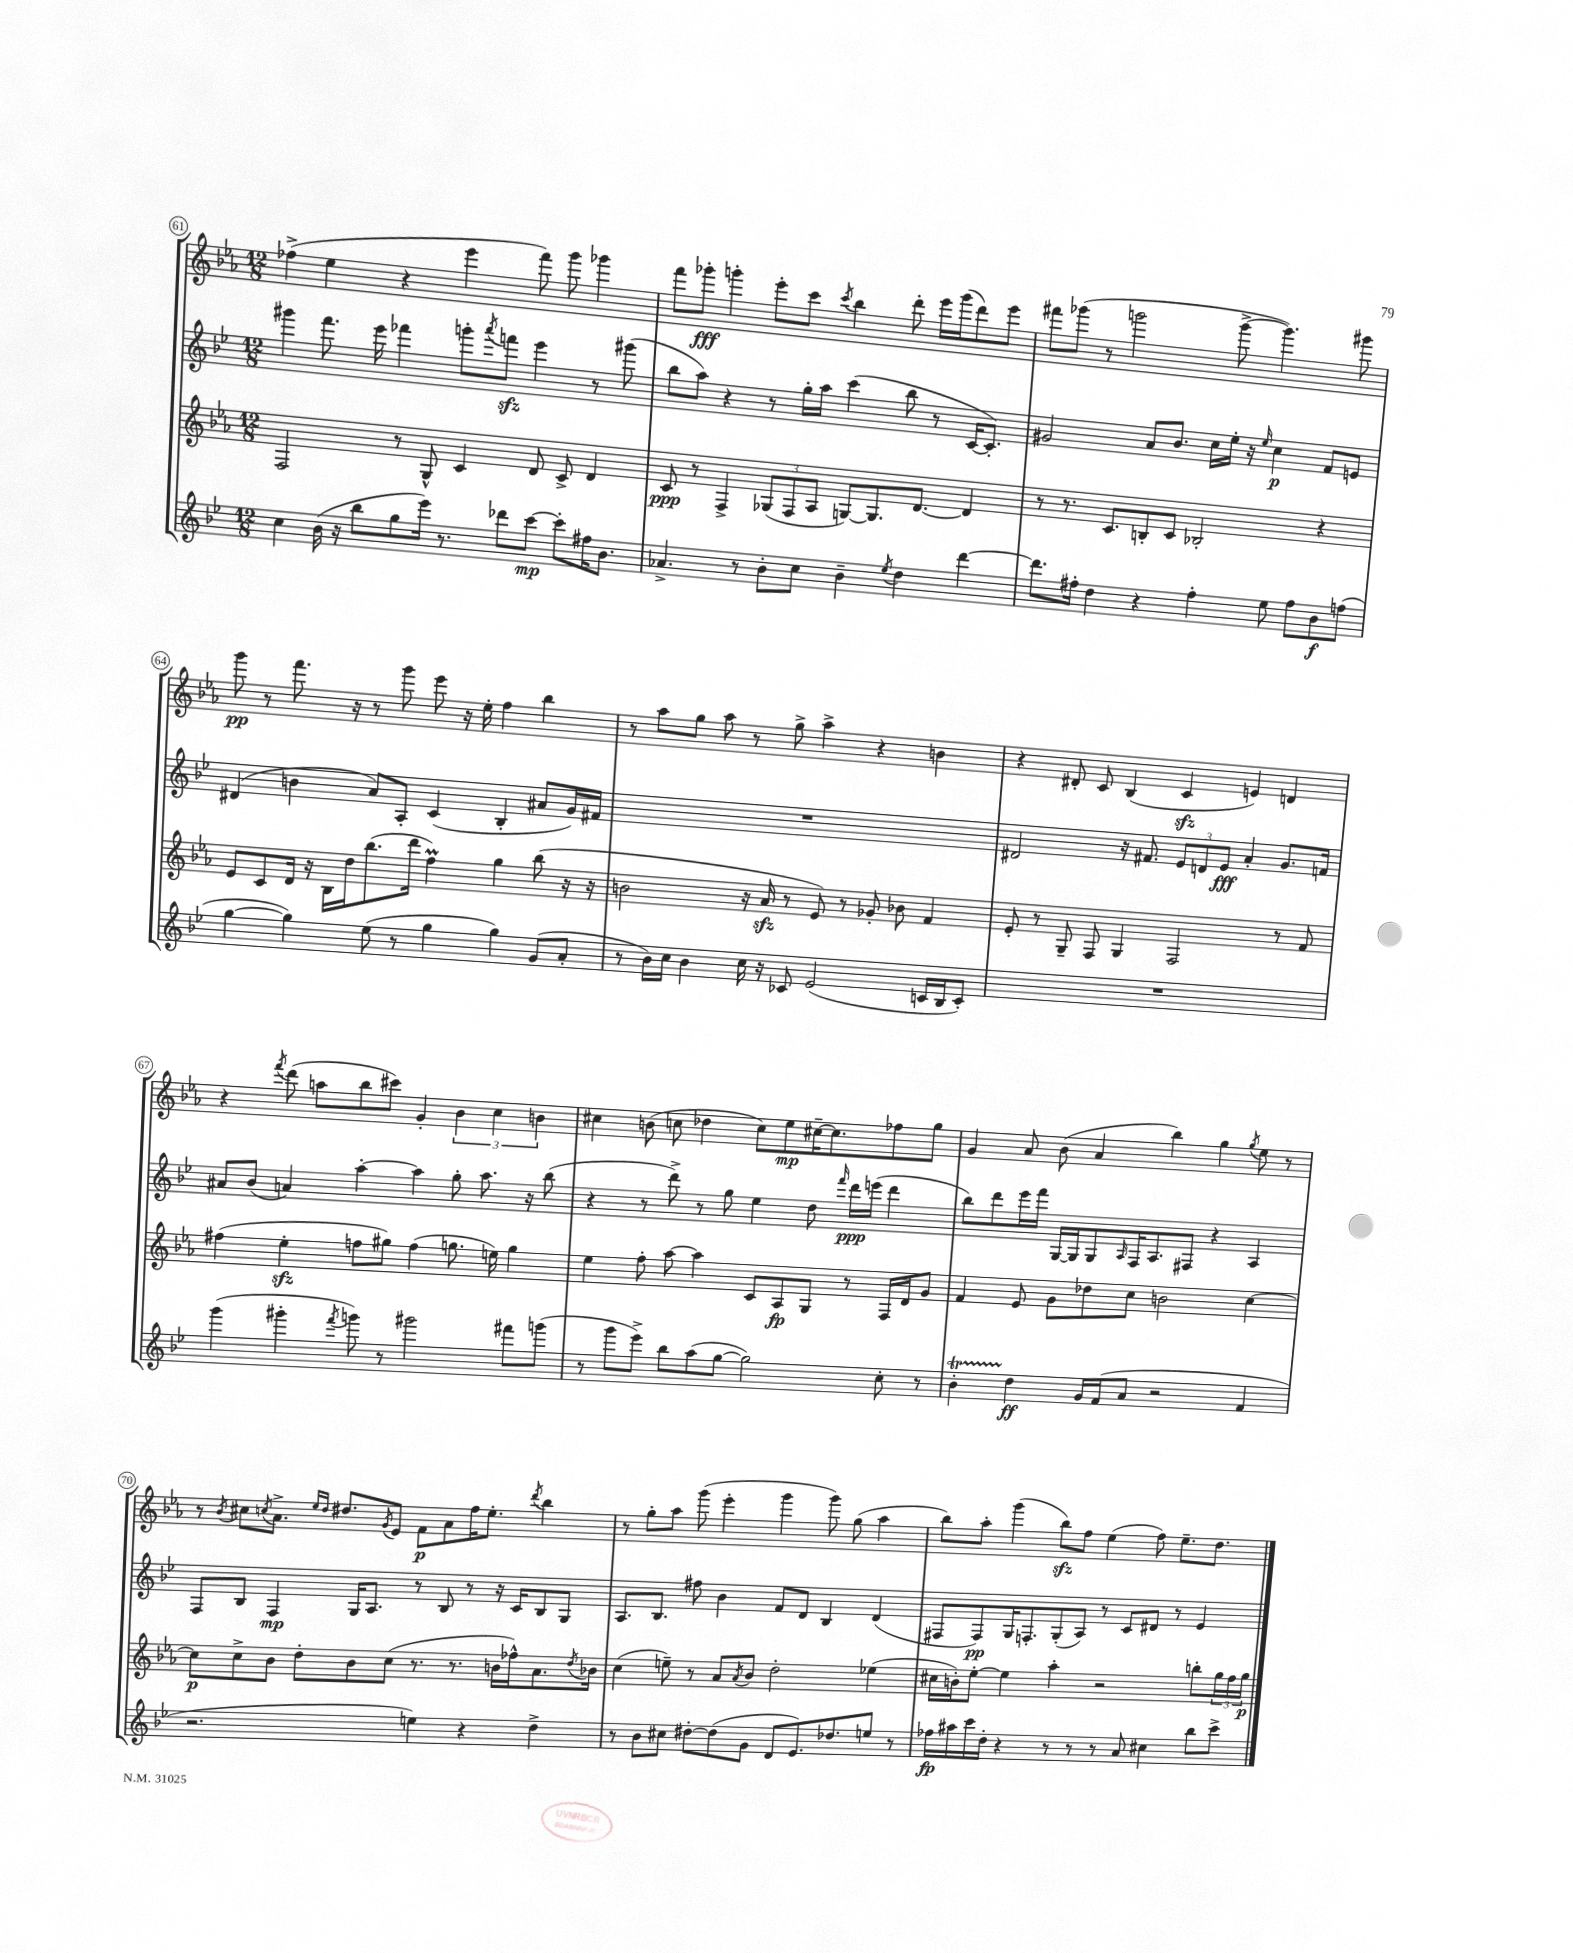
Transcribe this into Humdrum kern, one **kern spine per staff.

**kern	**dynam	**kern	**dynam	**kern	**dynam	**kern	**dynam
*part4	*part4	*part3	*part3	*part2	*part2	*part1	*part1
*staff4	*staff4	*staff3	*staff3	*staff2	*staff2	*staff1	*staff1
*clefG2	*	*clefG2	*	*clefG2	*	*clefG2	*
*k[b-e-]	*	*k[b-e-a-]	*	*k[b-e-]	*	*k[b-e-a-]	*
*M12/8	*	*M12/8	*	*M12/8	*	*M12/8	*
=61	=61	=61	=61	=61	=61	=61	=61
4cc\	.	2F/	.	4ggg#X\	.	(4ff-X^\	.
(16b-\	.	.	.	8.fff\	.	4ee-\	.
16r	.	.	.	.	.	.	.
8bb-\L	.	.	.	.	.	.	.
.	.	.	.	16eee-\	.	.	.
8gg\	.	8r	.	4fff-X\	.	4r	.
16eee-\Jk)	.	8G^^/	.	.	.	.	.
8.r	.	.	.	.	.	.	.
.	.	4c/	.	8gggn'\L	.	4eee-\	.
.	.	.	.	8qaaa/	.	.	.
8ddd-X\L	.	.	.	8fffnzz\J	.	.	.
[8ccc\J	mp	8d/	.	4eee-\	.	8fff\)	.
8ccc'\L]	.	8c^/	.	.	.	8ggg\	.
16ff#X\K	.	4d/	.	8r	.	4ggg-X\	.
8.b-\J	.	.	.	.	.	.	.
.	.	.	.	(8ggg#X\	.	.	.
=62	=62	=62	=62	=62	=62	=62	=62
4.a-X^/	.	8c/	ppp	8bb-\L	.	8fff\L	.
.	.	8r	.	8aa\J)	.	8ggg-X'\J	fff
.	.	4F^/	.	4r	.	4gggn'\	.
8r	.	.	.	.	.	.	.
8b-'\L	.	(12G-X/L	.	8r	.	8eee-'\L	.
.	.	12F/	.	.	.	.	.
8cc\J	.	.	.	16gg'\LL	.	8ccc\J	.
.	.	12A-/J	.	.	.	.	.
.	.	.	.	16aa\JJ	.	.	.
.	.	.	.	.	.	8qccc/	.
4b-~\	.	[8Gn/L)	.	(4ccc\	.	4bb-\	.
.	.	8.G/]	.	.	.	.	.
8qee-/	.	.	.	.	.	.	.
4dd\	.	.	.	8bb-\	.	8ddd'\	.
.	.	[8.d/J	.	.	.	.	.
.	.	.	.	8r	.	16eee-\LL	.
.	.	.	.	.	.	(16ggg\J	.
[4ddd\	.	4d/]	.	[16c/KL	.	8ddd\)	.
.	.	.	.	8.c'/J])	.	.	.
.	.	.	.	.	.	8eee-\J	.
=63	=63	=63	=63	=63	=63	=63	=63
8.ddd\L]	.	8r	.	2g#X/	.	8fff#X\L	.
.	.	8.r	.	.	.	(8ggg-X\J	.
16ff#X'\Jk	.	.	.	.	.	.	.
4dd\	.	.	.	.	.	8r	.
.	.	8.c/L	.	.	.	.	.
.	.	.	.	.	.	2gggn\	.
4r	.	8Bn'/	.	8a/L	.	.	.
.	.	8c/J	.	8.b-/J	.	.	.
4ff#'\	.	2B-X'/	.	.	.	.	.
.	.	.	.	16cc\LL	.	.	.
.	.	.	.	16ee-'\JJ	.	[8ggg^\	.
.	.	.	.	16r	.	.	.
.	.	.	.	16qqee-/	.	.	.
8ee-\	.	.	.	4cc\	p	4.ggg\])	.
8ff#\L	.	.	.	.	.	.	.
8b-\	f	4r	.	8f/L	.	.	.
(8ffn\J	.	.	.	8en/J	.	8ggg#X\	.
!!LO:LB:g=z
=64	=64	=64	=64	=64	=64	=64	=64
[4gg\	.	8e-/L	.	(4d#X/	.	8ggg\	pp
.	.	8c/	.	.	.	8r	.
4gg\])	.	16d/Jk	.	4bn\	.	8.fff\	.
.	.	16r	.	.	.	.	.
.	.	16B-\LL	.	.	.	.	.
.	.	16dd\J	.	.	.	16r	.
(8ee-\	.	(8.bb-\	.	8a/L)	.	8r	.
8r	.	.	.	8A'/J	.	8ggg\	.
.	.	16ddd\Jk	.	.	.	.	.
4gg\	.	4ffM\)	.	(4c/	.	8eee-\	.
.	.	.	.	.	.	16r	.
.	.	.	.	.	.	16ee-'\	.
4gg\)	.	4gg\	.	4B-'/	.	4ff\	.
(8g/L	.	(8bb-\	.	8a#X/L	.	4bb-\	.
8a'/J	.	16r	.	16g/L)	.	.	.
.	.	16r	.	16f#X/JJ	.	.	.
=65	=65	=65	=65	=65	=65	=65	=65
8r	.	2bn\	.	1.r	.	8r	.
16b-\LL)	.	.	.	.	.	8aa-\L	.
16cc\JJ	.	.	.	.	.	.	.
4b-\	.	.	.	.	.	8gg\J	.
.	.	.	.	.	.	8aa-\	.
16cc\	.	16r	.	.	.	8r	.
16r	.	16a-zz/	.	.	.	.	.
8c-X/	.	8r	.	.	.	8gg^\	.
(2e-/	.	8e-/)	.	.	.	4aa-^\	.
.	.	8r	.	.	.	.	.
.	.	8g-X'/	.	.	.	4r	.
.	.	8b-X\	.	.	.	.	.
16cn/LL	.	4f/	.	.	.	4bn\	.
16B-/J	.	.	.	.	.	.	.
8c'/J)	.	.	.	.	.	.	.
=66	=66	=66	=66	=66	=66	=66	=66
1.r	.	8e-'/	.	2d#X/	.	4r	.
.	.	8r	.	.	.	.	.
.	.	8G~/	.	.	.	8d#X'/	.
.	.	8F/	.	.	.	8c/	.
.	.	4G/	.	16r	.	(4B-/	.
.	.	.	.	8.f#X/	.	.	.
.	.	2F/	.	12e-/L	.	4czz/	.
.	.	.	.	12dn/	.	.	.
.	.	.	.	12e-/J	fff	.	.
.	.	.	.	4a'/	.	4en/)	.
.	.	8r	.	8.g/L	.	4dn/	.
.	.	8f/	.	.	.	.	.
.	.	.	.	16fn/Jk	.	.	.
!!LO:LB:g=z
=67	=67	=67	=67	=67	=67	=67	=67
(4ggg\	.	(4ff#X\	.	8a#X/L	.	4r	.
.	.	.	.	(8b-/J	.	.	.
.	.	.	.	.	.	8qfff/	.
4ggg#X'\	.	4ee-zz'\	.	4an/)	.	(8ddd\	.
.	.	.	.	.	.	8aan\L	.
8qfff/	.	.	.	.	.	.	.
8gggn\)	.	8ffn\L	.	[4aa'\	.	8bb-\	.
8r	.	8gg#X\J)	.	.	.	8ccc#X\J)	.
2ggg#X\	.	(4ff\	.	4aa\]	.	4g'/	.
.	.	8.ggn\	.	8gg'\	.	6b-\	.
.	.	.	.	8.aa\	.	.	.
.	.	.	.	.	.	6cc\	.
.	.	16een\)	.	.	.	.	.
8fff#X\L	.	4gg\	.	.	.	.	.
.	.	.	.	16r	.	.	.
.	.	.	.	.	.	6bn\	.
(8gggn\J	.	.	.	(8bb-\	.	.	.
=68	=68	=68	=68	=68	=68	=68	=68
8r	.	4ee-\	.	4r	.	4cc#X\	.
8ggg\L	.	.	.	.	.	.	.
8eee-^\J)	.	8ff'\	.	8r	.	(8bn\	.
8bb-\L	.	[8aa-\	.	8ddd^\)	.	8ccn\	.
(8aa\	.	4aa-\]	.	8r	.	4dd-X\	.
[8gg\J	.	.	.	8gg\	.	.	.
2gg\])	.	8c/L	.	4ee-\	.	8cc\L)	.
.	.	8A-/	fp	.	.	8ee-\	mp
.	.	8G/J	.	8dd\	.	[16cc#X~\K	.
.	.	.	.	.	.	8.cc#\]	.
.	.	.	.	16qqfff/	.	.	.
.	.	8r	.	16ddd\LL	ppp	.	.
.	.	.	.	(16eeen\JJ	.	.	.
8cc'\	.	16F/LL	.	4ddd\	.	8ff-X\	.
.	.	16d/J	.	.	.	.	.
8r	.	8g/J	.	.	.	8gg\J	.
=69	=69	=69	=69	=69	=69	=69	=69
4b-T'\	.	4f/	.	8bb-\L)	.	4g/	.
.	.	.	.	8ddd\	.	.	.
4dd\	ff	8e-/	.	16eee-\L	.	8a-/	.
.	.	.	.	16fff\JJ	.	.	.
.	.	8g\L	.	[16G/LL	.	(8b-\	.
.	.	.	.	16G/J]	.	.	.
16g/LL	.	8dd-X\	.	8G/	.	4a-/	.
(16f/J	.	.	.	.	.	.	.
.	.	.	.	16qqA/	.	.	.
8a/J	.	8cc\J	.	16F/K	.	.	.
.	.	.	.	8.A/	.	.	.
2r	.	2bn\	.	.	.	4bb-\)	.
.	.	.	.	8F#X/J	.	.	.
.	.	.	.	4r	.	4gg\	.
.	.	.	.	.	.	8qgg/	.
4f/	.	[4cc\	.	4A/	.	8ee-\	.
.	.	.	.	.	.	8r	.
!!LO:LB:g=z
=70	=70	=70	=70	=70	=70	=70	=70
2.r	.	8cc\L]	p	8F/L	.	8r	.
.	.	.	.	.	.	8qb-/	.
.	.	8cc^\	.	8B-/J	.	8cc#X\L	.
.	.	.	.	.	.	8qccn/	.
.	.	8b-\J	.	4F/	mp	8.a-^\J	.
.	.	8dd'\L	.	.	.	.	.
.	.	.	.	.	.	16qqee-/LL	.
.	.	.	.	.	.	16qqdd/JJ	.
.	.	.	.	.	.	8.dd#X/L	.
.	.	8b-\	.	16G/KL	.	.	.
.	.	.	.	8.A/J	.	.	.
.	.	.	.	.	.	8qg/	.
.	.	(8cc\J	.	.	.	8e-/J	.
4een\)	.	8.r	.	8r	.	8f\L	p
.	.	.	.	8B-/	.	8a-\	.
.	.	8.r	.	.	.	.	.
4r	.	.	.	8r	.	16ff\K	.
.	.	.	.	.	.	8.ee-'\J	.
.	.	16bn\LL	.	16r	.	.	.
.	.	16ff-X^^\J)	.	16c/KL	.	.	.
.	.	.	.	.	.	8qddd/	.
4dd^\	.	8.a-\	.	8B-/	.	4bb-\	.
.	.	.	.	8G/J	.	.	.
.	.	8qdd/	.	.	.	.	.
.	.	16b-X\Jk	.	.	.	.	.
=71	=71	=71	=71	=71	=71	=71	=71
8r	.	(4cc\	.	8.A/L	.	8r	.
8b-\L	.	.	.	.	.	8gg'\L	.
.	.	.	.	8.B-/J	.	.	.
8cc#X\J	.	8een~\)	.	.	.	8aa-\J	.
[8dd#X'\L	.	8r	.	8ff#X\	.	(8ggg\	.
(8dd#\]	.	8a-/L	.	4b-\	.	4eee-'\	.
.	.	8qa-/	.	.	.	.	.
8g\J	.	8b-/J	.	.	.	.	.
8d/L	.	2dd'\	.	8f/L	.	4ggg\	.
8.e-/)	.	.	.	8d/J	.	.	.
.	.	.	.	4B-/	.	8ggg\)	.
8.dd-X/	.	.	.	.	.	.	.
.	.	.	.	.	.	(8gg\	.
8een/J	.	(4ee-X\	.	(4d/	.	4aa-\	.
8r	.	.	.	.	.	.	.
=72	=72	=72	=72	=72	=72	=72	=72
16ff-X\LL	fp	16cc#X\LL	.	8F#X/L	.	8bb-\L)	.
16aa#X\	.	16bn'\J)	.	.	.	.	.
16ccc\	.	[8ee-'\J	.	8F#/)	pp	8aa-'\J	.
16dd'\JJ	.	.	.	.	.	.	.
4r	.	4ee-\]	.	16G/K	.	(4ggg\	.
.	.	.	.	8.Fn'/	.	.	.
8r	.	4aa-'\	.	(8G'/	.	8bb-zz\L)	.
8r	.	.	.	8A/J)	.	8ff\J	.
8r	.	2r	.	8r	.	(4ee-\	.
8a/	.	.	.	8c/L	.	.	.
4cc#X\	.	.	.	8d#X/J	.	8ff\)	.
.	.	.	.	8r	.	8.ee-~\L	.
8bb-\L	.	8bbn'\L	.	4e-/	.	.	.
.	.	.	.	.	.	8.dd\J	.
8ccc^\J	.	24gg\L	.	.	.	.	.
.	.	24ff\	.	.	.	.	.
.	.	24gg\JJ	p	.	.	.	.
==	==	==	==	==	==	==	==
*-	*-	*-	*-	*-	*-	*-	*-
